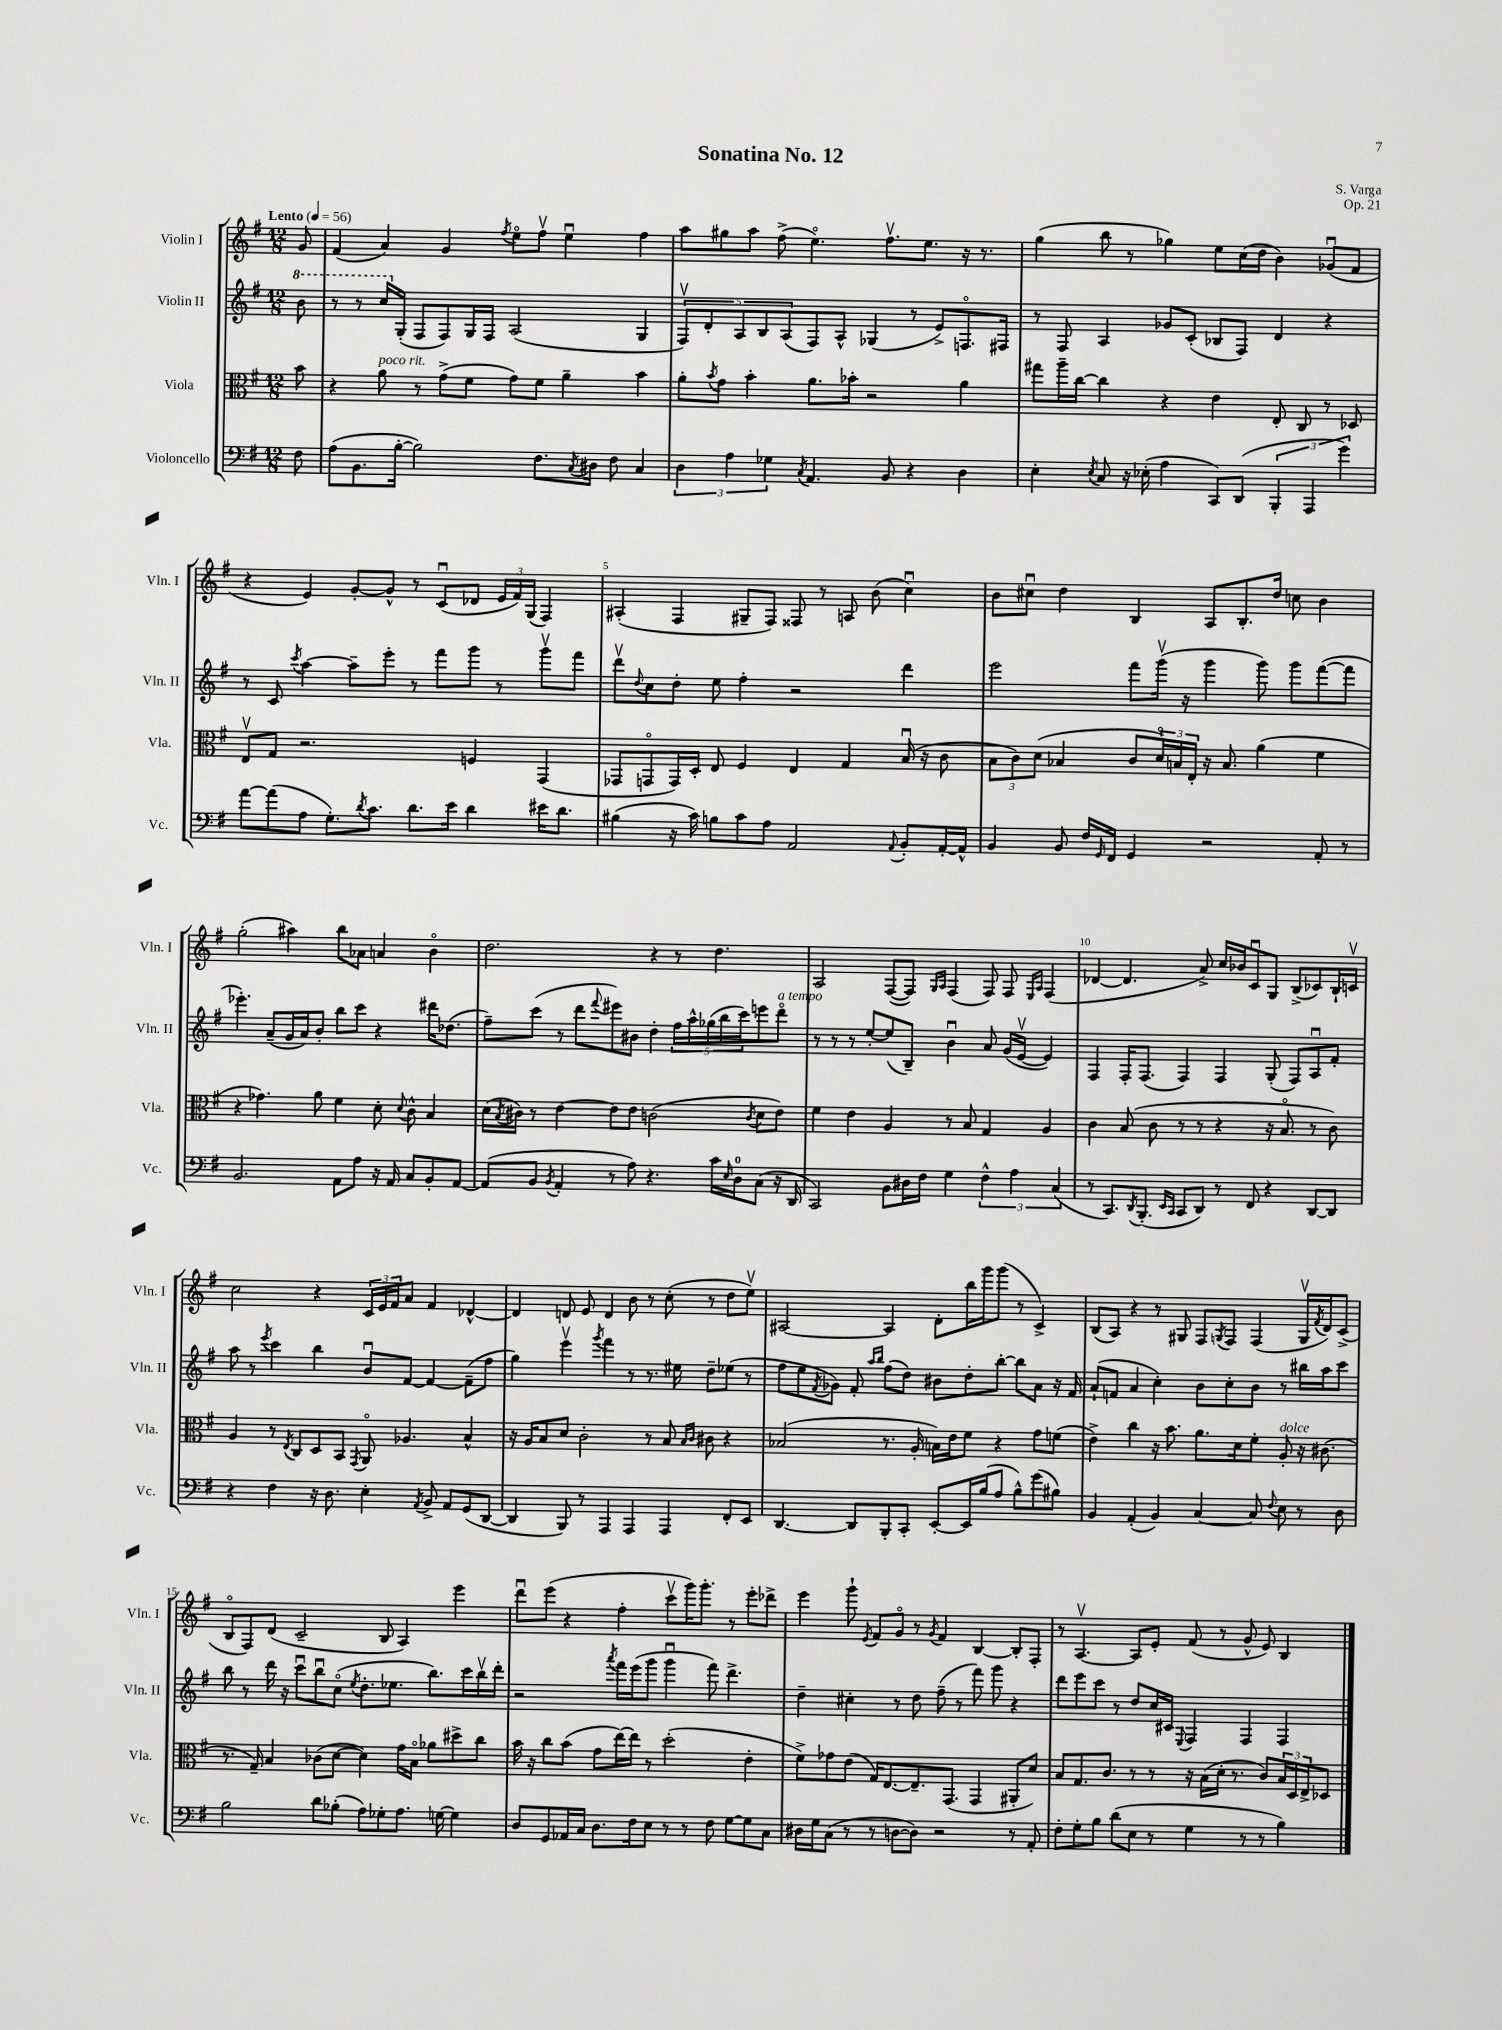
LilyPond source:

\header { title = "Sonatina No. 12" composer = "S. Varga" opus = "Op. 21" }
<<
\new StaffGroup <<
\new Staff = "s0" \with { instrumentName = "Violin I" shortInstrumentName = "Vln. I" } {
    \clef treble \key g \major \numericTimeSignature \time 12/8 \partial 8 \tempo "Lento" 4 = 56
    g'8 |
    fis'4( a'4) g'4 \acciaccatura { fis''8 } e''8\flageolet fis''8\upbow e''4\downbow fis''4 |
    a''8 gis''8 a''8 fis''8->( e''4.\flageolet) fis''8.\upbow e''8. r16 r8. |
    g''4( b''8 r8 ges''4) e''8 c''16( d''16 b'4) ges'8\downbow( fis'8 |
    r4 e'4) g'8~-. g'8-^ r8 c'8\downbow( des'8 \tuplet 3/2 { e'16 fis'16) g16( } fis4) |
    ais4-.( fis4 gis8-- fis8) fisis8 r8 a8 b'8( c''4\downbow) |
    b'8 cis''8\downbow d''4 b4 a8 b8.-. d''16 c''8 b'4 |
    g''2-.( ais''4) b''8 aes'8 a'4 b'4\flageolet |
    d''2. r4 r8 d''4. |
    a2 fis8~( fis8) \grace { g16 a16 } fis4( fis8) fis8 \grace { e16 a16 } fis4( |
    des'4~ des'4. a'8->) c''16 bes'16 c'8\downbow g8 b8->( ces'8) b16-! c'16\upbow |
    c''2 r4 \tuplet 3/2 { c'16 e'16 fis'16 } a'8 fis'4 des'4~-^ |
    des'4 d'8 e'8 d'4 b'8 r8 c''8-.( r8 d''8 e''8\upbow) |
    ais2~ ais4 d'8-. b''16 g'''16 g'''8( r8 c'4->) |
    b8( a8) r4 r8 gis8 fis8 \acciaccatura { g8 } fis8 fis4( g16\upbow \acciaccatura { fis'8 } d'16) c'8->( |
    b8\flageolet fis8) d'8( c'2-- b8 a4) e'''4 |
    d'''8\downbow e'''8( r4 fis''4-. c'''8\upbow g'''16) g'''8.-. r8 e'''8-. des'''8-> |
    e'''4 g'''8-! \acciaccatura { e'8 } fis'8 g'8\flageolet r8 \acciaccatura { g'8 } fis'4 b4~ b8-. fis8-. |
    r8 a4.~\upbow a8 e'8-. fis'8( r8 g'8-^ e'8) b4 \bar "|." |
}
\new Staff = "s1" \with { instrumentName = "Violin II" shortInstrumentName = "Vln. II" } {
    \clef treble \key g \major \numericTimeSignature \time 12/8 \partial 8
    \ottava #1 b''8 |
    r8 r8 c'''16 \ottava #0 g16-.( fis8 fis8) g16 fis16 a2( g4 |
    \tuplet 5/4 { fis8\upbow) d'8-. a8 b8 a8( } fis8) a8-^ ges4( r8 e'8->) f8.\flageolet fis16 |
    r8 fis8 a4 ges'8 c'8-.( bes8 fis8) d'4 r4 |
    r8 c'8 \acciaccatura { c'''8 } a''4~ a''8-- e'''8-. r8 fis'''8 g'''8 r8 g'''8\upbow fis'''8 |
    d'''8\upbow \appoggiatura { d''8 } c''8 d''8-. e''8 fis''4-. r2 d'''4 |
    e'''2 fis'''8 g'''16\upbow( r16 g'''4 g'''8) g'''8 fis'''8~( fis'''8 |
    ees'''4.-.) a'8--( g'16 a'16) b'8-. b''8 c'''8 r4 dis'''16 des''8.( |
    fis''8--) c'''8( r8 d'''8 \appoggiatura { fis'''8 } eis'''8) bis'8 d''4-. \tuplet 5/4 { fis''16 a''16-^ ges''16( b''16 c'''16) } e'''8 d'''8\flageolet^\markup { \italic "a tempo" } |
    r8 r8 r8 e''8~-. e''8( b8--) b'4\downbow a'8 g'16( e'16~\upbow e'4) |
    fis4 fis16-. fis8.( fis4) fis4 g8-.( fis8) a8\downbow fis'8-. |
    a''8 r8 \acciaccatura { e'''8 } c'''4 b''4 b'8\downbow fis'8~ fis'4~ fis'8--( fis''8 |
    g''4) e'''4\upbow \acciaccatura { g'''8 } fis'''4 r8 r8. eis''16 d''8-- ees''8( r8 |
    fis''8 e''8 \acciaccatura { fis'8 } ges'8) fis'8-. \grace { a''16 b''16 } fis''8( d''8) bis'8 d''8-. b''8~-. b''8 a'8 r16 fis'16 |
    a'8-!( f'8 a'4 c''4-.) b'8 c''8-. b'8 r8 bis''16 a''16 c'''8 |
    b''8 r8 d'''16 r16 c'''8\downbow b''8\downbow c''8\flageolet( \acciaccatura { e''8 } d''8.-. ees''8. b''8.) c'''16 b''16\upbow d'''16-. |
    r2 \acciaccatura { a'''8 } fis'''16 e'''16( g'''8 g'''4\downbow fis'''8) d'''4.-> |
    d''4-- cis''4-. r8 d''8 fis''8--( r8 fis'''8) g'''8 r4 |
    d'''8 e'''8 c'''8 r8 d''8 c''16 cis'16 \appoggiatura { e8 } fis4 fis4 fis4 \bar "|." |
}
\new Staff = "s2" \with { instrumentName = "Viola" shortInstrumentName = "Vla." } {
    \clef alto \key g \major \numericTimeSignature \time 12/8 \partial 8
    b'8 |
    r4 a'8^\markup { \italic "poco rit." } r8 g'8->( fis'8 g'8) fis'8 a'4-- b'4 |
    a'8-. \acciaccatura { b'8 } g'8 b'4-. a'8. bes'16-. r2 a'4 |
    gis''8 a''16-- c''16~ c''4 r4 e'4 e8-. c8 r8 des8 |
    e8\upbow g8 r2. f4 g,4( |
    ges,8 g,8\flageolet g,16) d16-. e8 fis4 e4 g4 b16\downbow( r16 c'8 |
    \tuplet 3/2 { b8 c'8) d'8( } bes4 c'8 \tuplet 3/2 { d'16\flageolet) b16 e16-. } r16 b8. a'4( fis'4 |
    r4 ges'4.) a'8 fis'4 d'8-. \appoggiatura { d'8 } c'8-^ b4 |
    d'16( \acciaccatura { b8 } cis'16) r8 e'4~ e'8 e'8 c'2( \acciaccatura { c'8 } d'8 e'8) |
    fis'4 e'4 a4 r8 b8 g4 a4 |
    c'4 b8( c'8 r8 r8 r4 r16 b8.\flageolet r8 c'8) |
    a4 r8 \acciaccatura { e8 } c8 d8 b,8 \acciaccatura { g,8 } a,8\flageolet aes4. b4-^ |
    r16 a16 b8 d'8 c'2-. r8 b8 \grace { b16 c'16 } cis'8 r4 |
    bes2( r8. a16-. b16) e'16 fis'8 r4 g'8 f'8( |
    e'4->) c''4 r16 b'8. a'8. d'16 fis'8-. a8-.^\markup { \italic "dolce" } r16 cis'8.( |
    r8. g16--) b4 ces'8( d'8~ d'4) g'16 b16\flageolet aes'8 dis''8-> c''8 |
    b'16 r16 c''8 b'8( g'8 e''16~) e''16 r8 d''2-.( e'4-. |
    fis'8->) ges'8 e'8( g16) e8.~ e8.-- g,8.( g,4 ais,8-. d'8) |
    b8 g8. c'8. r8 r8 r16 b16( d'16-. r8. c'8) \tuplet 3/2 { b16 d16 e16-> } des8 \bar "|." |
}
\new Staff = "s3" \with { instrumentName = "Violoncello" shortInstrumentName = "Vc." } {
    \clef bass \key g \major \numericTimeSignature \time 12/8 \partial 8
    fis8 |
    a8( b,8. b16~-. b2) fis8. \acciaccatura { c8 } dis16 fis8 c4 |
    \tuplet 3/2 { d4 a4 ges4 } \acciaccatura { c8 } a,4. b,8 r4 d4 |
    e4-. \acciaccatura { e8 } c8 r16 ees16-.( a4 c,8) d,8( \tuplet 3/2 { b,,4-. a,,4 g'4) } |
    a'8~ a'8( a8 g8.-.) \acciaccatura { d'8 } c'8. d'8. e'16 d'4 eis'16 d'8. |
    bis4( r16 c'16) b8 c'8 a8 a,2 \appoggiatura { a,8 } b,8-. a,16~-. a,16-^ |
    b,4 b,8 fis16 \grace { g,16 } fis,16 g,4 r2 a,8-. r8 |
    b,2. a,8 a8 r16 a,16 c8 b,8-. a,8~ |
    a,8( b,8 \acciaccatura { b,8 } a,4-. r8 a8) r4. c'16 \grace { e16 } d16-0 c8( r16 d,16 |
    c,2) b,8 dis16 fis16 g4 \tuplet 3/2 { fis4-^ a4 c4( } |
    r8 c,8.) \acciaccatura { d,8 } b,,8.-.( \grace { e,16 c,16 } c,8 d,8) r8 fis,8 r4 d,8~ d,8 |
    r4 fis4 r16 d8. e4-. \acciaccatura { a,8 } b,8-> a,8 g,8( d,8~ |
    d,4 b,,8) r8 a,,4 a,,4 a,,4 fis,8-. e,8 |
    d,4.~ d,8 b,,8-. c,8-. e,8~-. e,16 b16( a8 b8-^) g'8( bis8) |
    b,4 a,4-.( b,4) c4~ c8 \appoggiatura { fis8 } e8 r8 d8 |
    b2 d'8 bes8-.( a8) ges8-. a8. g16~ g4 |
    d8 g,8 aes,16 c16 d8. fis16 e8 r8 r8 fis8 g8~ g8 c8 |
    dis16 g16 c8( r8 r8 d8~ d8) r2 r8 a,8-. |
    fis8-. g8-. b8 d'8( e8 r8 g4 r8 r8 b4) \bar "|." |
}
>>
>>
\layout { \context { \Score \override BarNumber.break-visibility = ##(#f #t #t) barNumberVisibility = #(every-nth-bar-number-visible 5) } }
